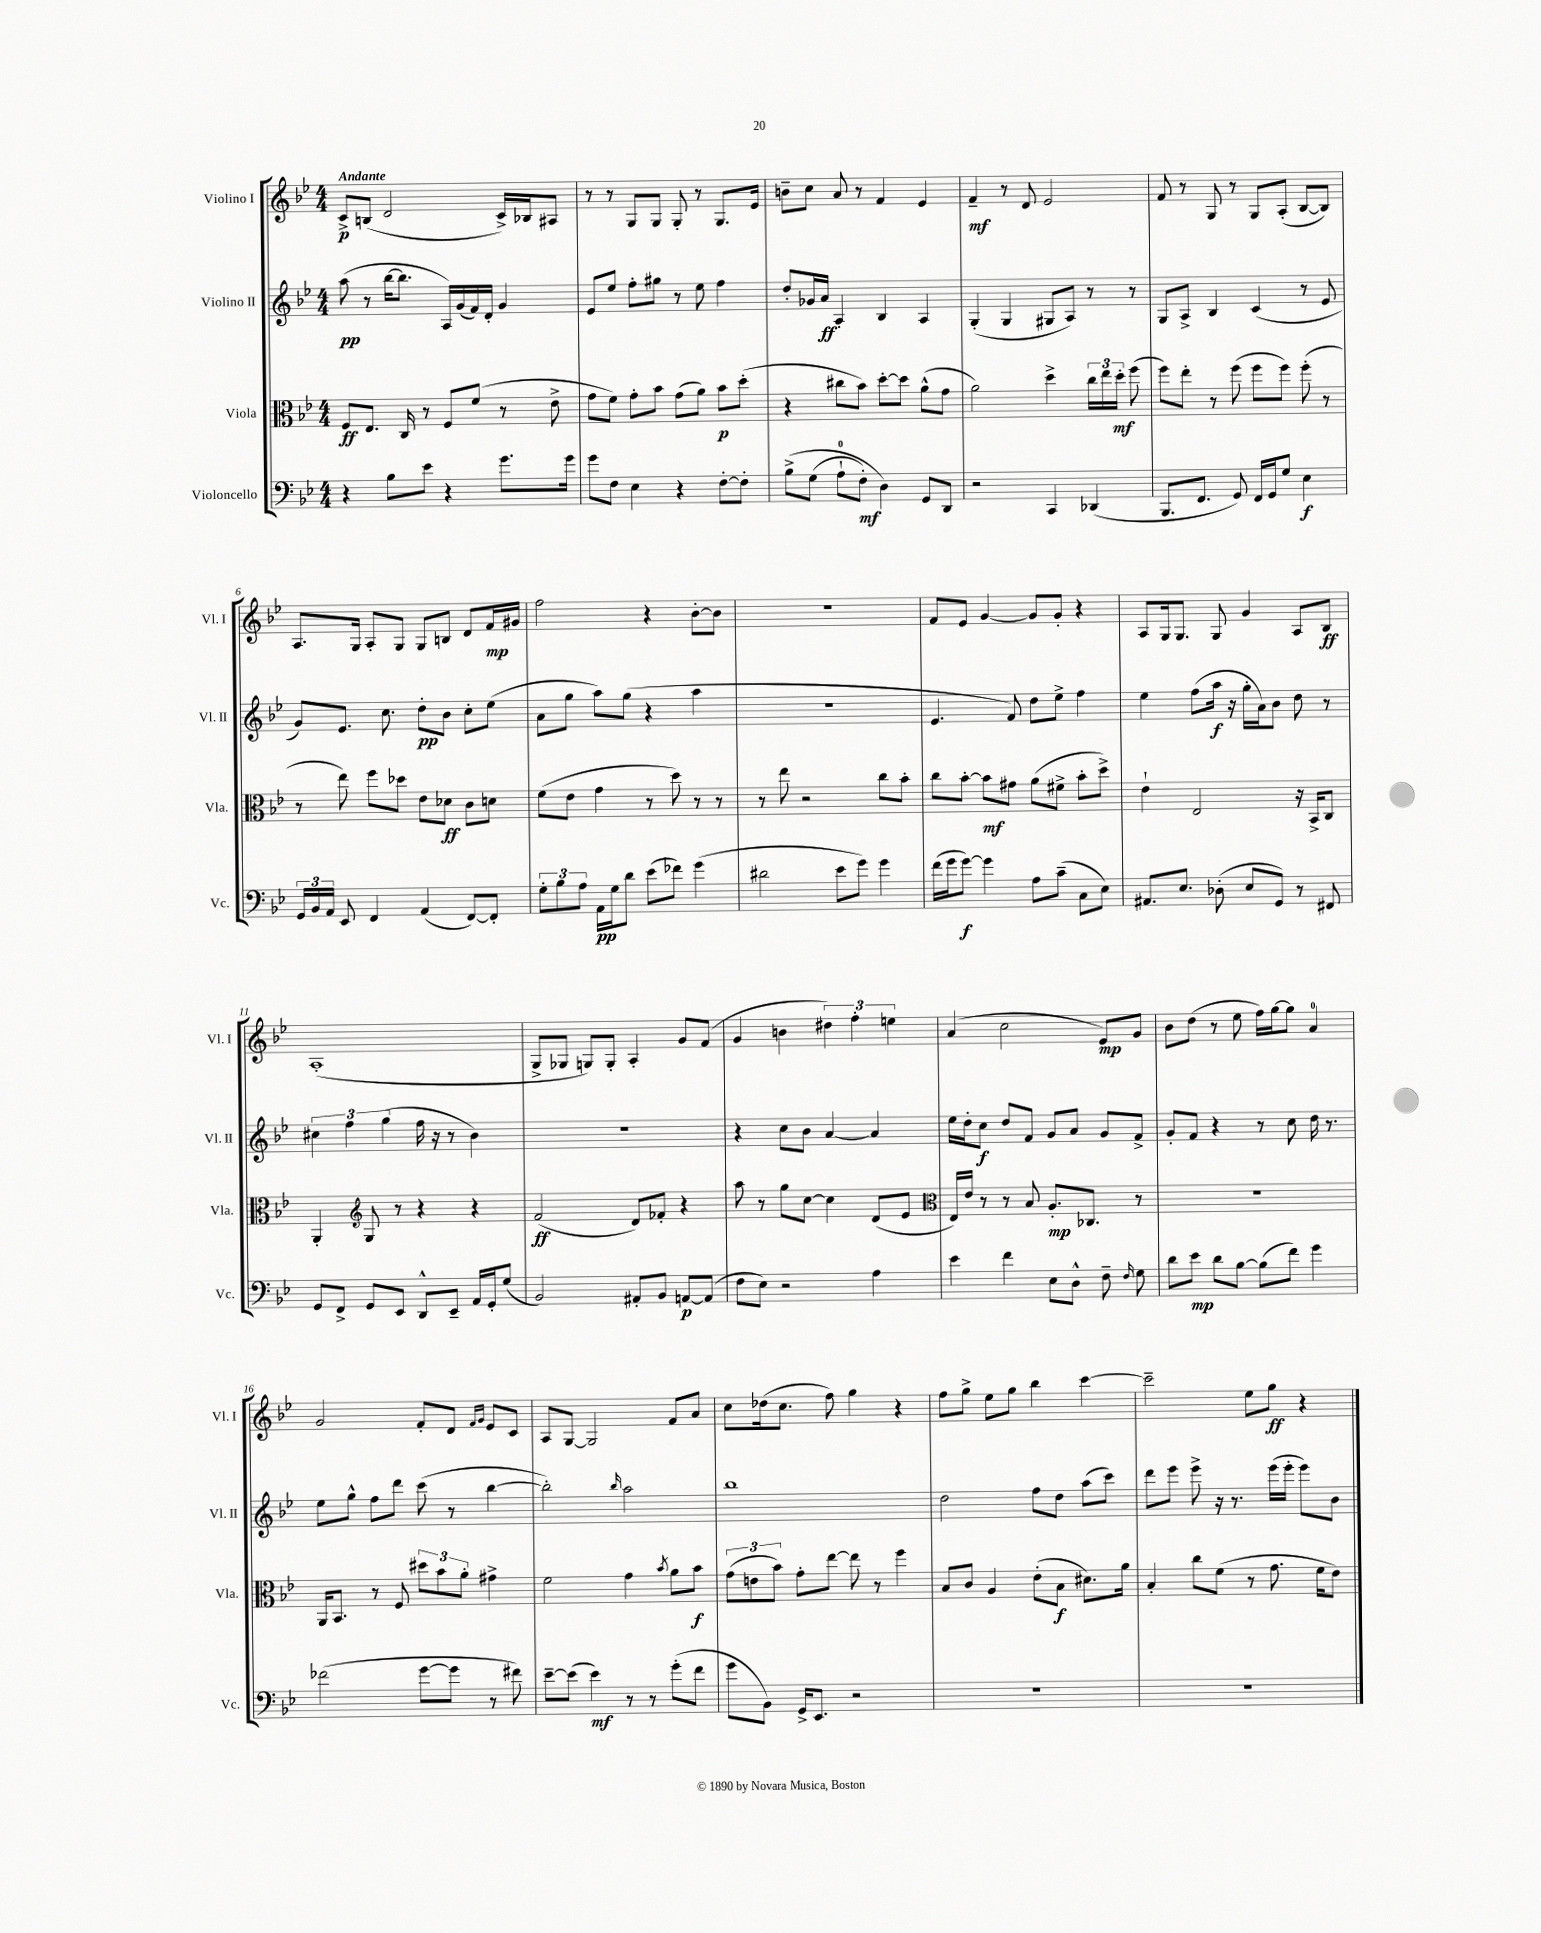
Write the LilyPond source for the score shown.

<<
\new StaffGroup <<
\new Staff = "s0" \with { instrumentName = "Violino I" shortInstrumentName = "Vl. I" } {
    \clef treble \key bes \major \numericTimeSignature \time 4/4 \tempo "Andante"
    \autoBeamOff c'8[->\p b8]( d'2 c'16[->) bes16 ais8] |
    r8 r8 g8[ g8] g8-. r8 g8.[ ees'16] |
    b'8[-- c''8] a'8 r8 f'4 ees'4 |
    f'4--\mf r8 d'8 ees'2 |
    f'8 r8 g8 r8 g8[ a8]-.( bes8[~ bes8]) |
    a8.[ g16] a8[-. g8] g8[ b8] d'8[ f'16\mp gis'16] |
    f''2 r4 bes'8[~-. bes'8] |
    R1 |
    f'8[ ees'8] g'4~ g'8[ g'8]-. r4 |
    a8[ g16 g8.] g8 g'4 a8[ bes8]\ff |
    a1-.( |
    g8[-> ges8] g8[) g8]-. a4-. g'8[ f'8]( |
    g'4 b'4 \tuplet 3/2 { dis''4) f''4-. e''4 } |
    a'4( c''2 ees'8[\mp) g'8] |
    bes'8[ d''8]( r8 ees''8 f''16[) g''16~ g''8] a'4-0 |
    g'2 f'8[-. d'8] \grace { f'16[ g'16] } ees'8[ c'8] |
    a8[ g8]~ g2 f'8[ a'8] |
    c''8[ des''16( c''8.] f''8) g''4 r4 |
    f''8[ g''8]-> ees''8[ g''8] bes''4 c'''4~ |
    c'''2-- ees''8[ g''8]\ff r4 \bar "|." |
}
\new Staff = "s1" \with { instrumentName = "Violino II" shortInstrumentName = "Vl. II" } {
    \clef treble \key bes \major \numericTimeSignature \time 4/4
    \autoBeamOff a''8\pp( r8 bes''16[~ bes''8.] a16[) g'16( f'16) d'16]-. g'4 |
    ees'8[ ees''8] f''8[-. gis''8] r8 ees''8 f''4 |
    d''8[-. ges'16 a'16]\ff a4-. bes4 a4 |
    g4-.( g4 gis8[ a8]) r8 r8 |
    g8[ a8]-> bes4 c'4( r8 ees'8 |
    g'8[) ees'8.] c''8. d''8[-.\pp bes'8] c''8[-. ees''8]( |
    a'8[ g''8] a''8[) g''8]( r4 a''4 |
    R1 |
    ees'4. f'8) d''8[ ees''8]-> f''4 |
    ees''4 f''8[( a''16]\f r16 g''16[-. a'16) bes'8] d''8 r8 |
    \tuplet 3/2 { cis''4 f''4 g''4( } f''16 r16 r8 bes'4) |
    R1 |
    r4 c''8[ bes'8] a'4~ a'4 |
    ees''16[ d''16-. c''8]\f d''8[ f'8] g'8[ a'8] g'8[ f'8]-> |
    g'8[-. f'8] r4 r8 c''8 d''16 r8. |
    ees''8[ g''8]-^ f''8[ d'''8] c'''8( r8 bes''4~ |
    bes''2-.) \grace { bes''16 } a''2 |
    bes''1 |
    d''2 f''8[ d''8] a''8[( c'''8]) |
    d'''8[ ees'''8] ees'''8-> r16 r8. ees'''16[( ees'''16]-. ees'''8[) bes'8] \bar "|." |
}
\new Staff = "s2" \with { instrumentName = "Viola" shortInstrumentName = "Vla." } {
    \clef alto \key bes \major \numericTimeSignature \time 4/4
    \autoBeamOff f8[\ff ees8.] c16 r8 f8[ f'8]( r8 ees'8-> |
    g'8[ f'8]) g'8[-. bes'8] g'8[( a'8]) bes'8[\p d''8]-.( |
    r4 cis''8[ bes'8]) d''8[~-. d''8] a'8[-^( g'8] |
    a'2) d''4-> \tuplet 3/2 { c''16[ ees''16 d''16]-.\mf } f''8( |
    f''8[) ees''8]-. r8 f''8( f''8[ f''8]) f''8-.( r8 |
    r8 ees''8) f''8[ des''8] ees'8[ des'8]\ff c'8[ d'8] |
    f'8[( ees'8] g'4 r8 d''8) r8 r8 |
    r8 ees''8 r2 c''8[ bes'8]-. |
    c''8[ bes'8]~-. bes'8[\mf gis'8] a'8[( fis'8]-> bes'8[-. d''8]->) |
    ees'4-! ees2 r16 bes,16[-> c8] |
    a,4-. \clef treble g8 r8 r4 r4 |
    f'2\ff( d'8[) fes'8]-. r4 |
    a''8 r8 g''8[ c''8]~ c''4 d'8[( ees'8] |
    \clef alto ees16[) ees'16] r8 r8 bes8 a8.[-.\mp ces8.] r8 |
    R1 |
    a,16[ bes,8.] r8 f8 \tuplet 3/2 { dis''8[ bes'8 a'8]-. } gis'4-> |
    f'2 g'4 \acciaccatura { bes'8 } a'8[ bes'8]\f |
    \tuplet 3/2 { g'8[( e'8 bes'8]) } g'8[-. ees''8]~ ees''8 r8 f''4 |
    bes8[ c'8] a4 ees'8[-.( bes8]\f dis'8.[) a'16] |
    bes4-. c''8[ f'8]( r8 g'8. f'16[ ees'8]) \bar "|." |
}
\new Staff = "s3" \with { instrumentName = "Violoncello" shortInstrumentName = "Vc." } {
    \clef bass \key bes \major \numericTimeSignature \time 4/4
    \autoBeamOff r4 bes8[ ees'8] r4 g'8.[ g'16] |
    g'8[ f8] ees4 r4 f8[~-. f8]-. |
    bes8[->\( g8]( a8[-0-! f8]-.\mf) d4\) g,8[ d,8] |
    r2 c,4 des,4( |
    bes,,8.[ f,8.] g,8) f,16[ g,16 g8] ees4\f |
    \tuplet 3/2 { g,16[ bes,16 a,16] } ees,8 f,4 a,4( f,8[~) f,8]-. |
    \tuplet 3/2 { g8[-. bes8 a8] } a,16[\pp g16 d'8] ees'8[( fes'8]) g'4( |
    dis'2 ees'8[ g'8]) g'4 |
    f'16[( g'16 g'8]~\f) g'4 a8[ c'8]--( c8[ ees8]) |
    ais,8.[ ees8.] des8-.( ees8[ g,8]) r8 fis,8 |
    g,8[ f,8]-> g,8[ ees,8] d,8[-^ ees,8]-- a,16[ g,16-. g8]( |
    bes,2) ais,8[-. bes,8] a,8[~\p a,8]( |
    f8[ ees8]) r2 a4 |
    ees'4 f'4 ees8[ d8]-^ f8-- \grace { f16 } g8 |
    d'8[ ees'8]\mp d'8[ bes8]~ bes8[( f'8]) g'4 |
    fes'2( g'8[~ g'8] r8 fis'8) |
    ees'8[~-- ees'8]( ees'4\mf) r8 r8 g'8[-.( f'8] |
    g'8[ bes,8]) g,16[-> ees,8.] r2 |
    R1 |
    R1 \bar "|." |
}
>>
>>
